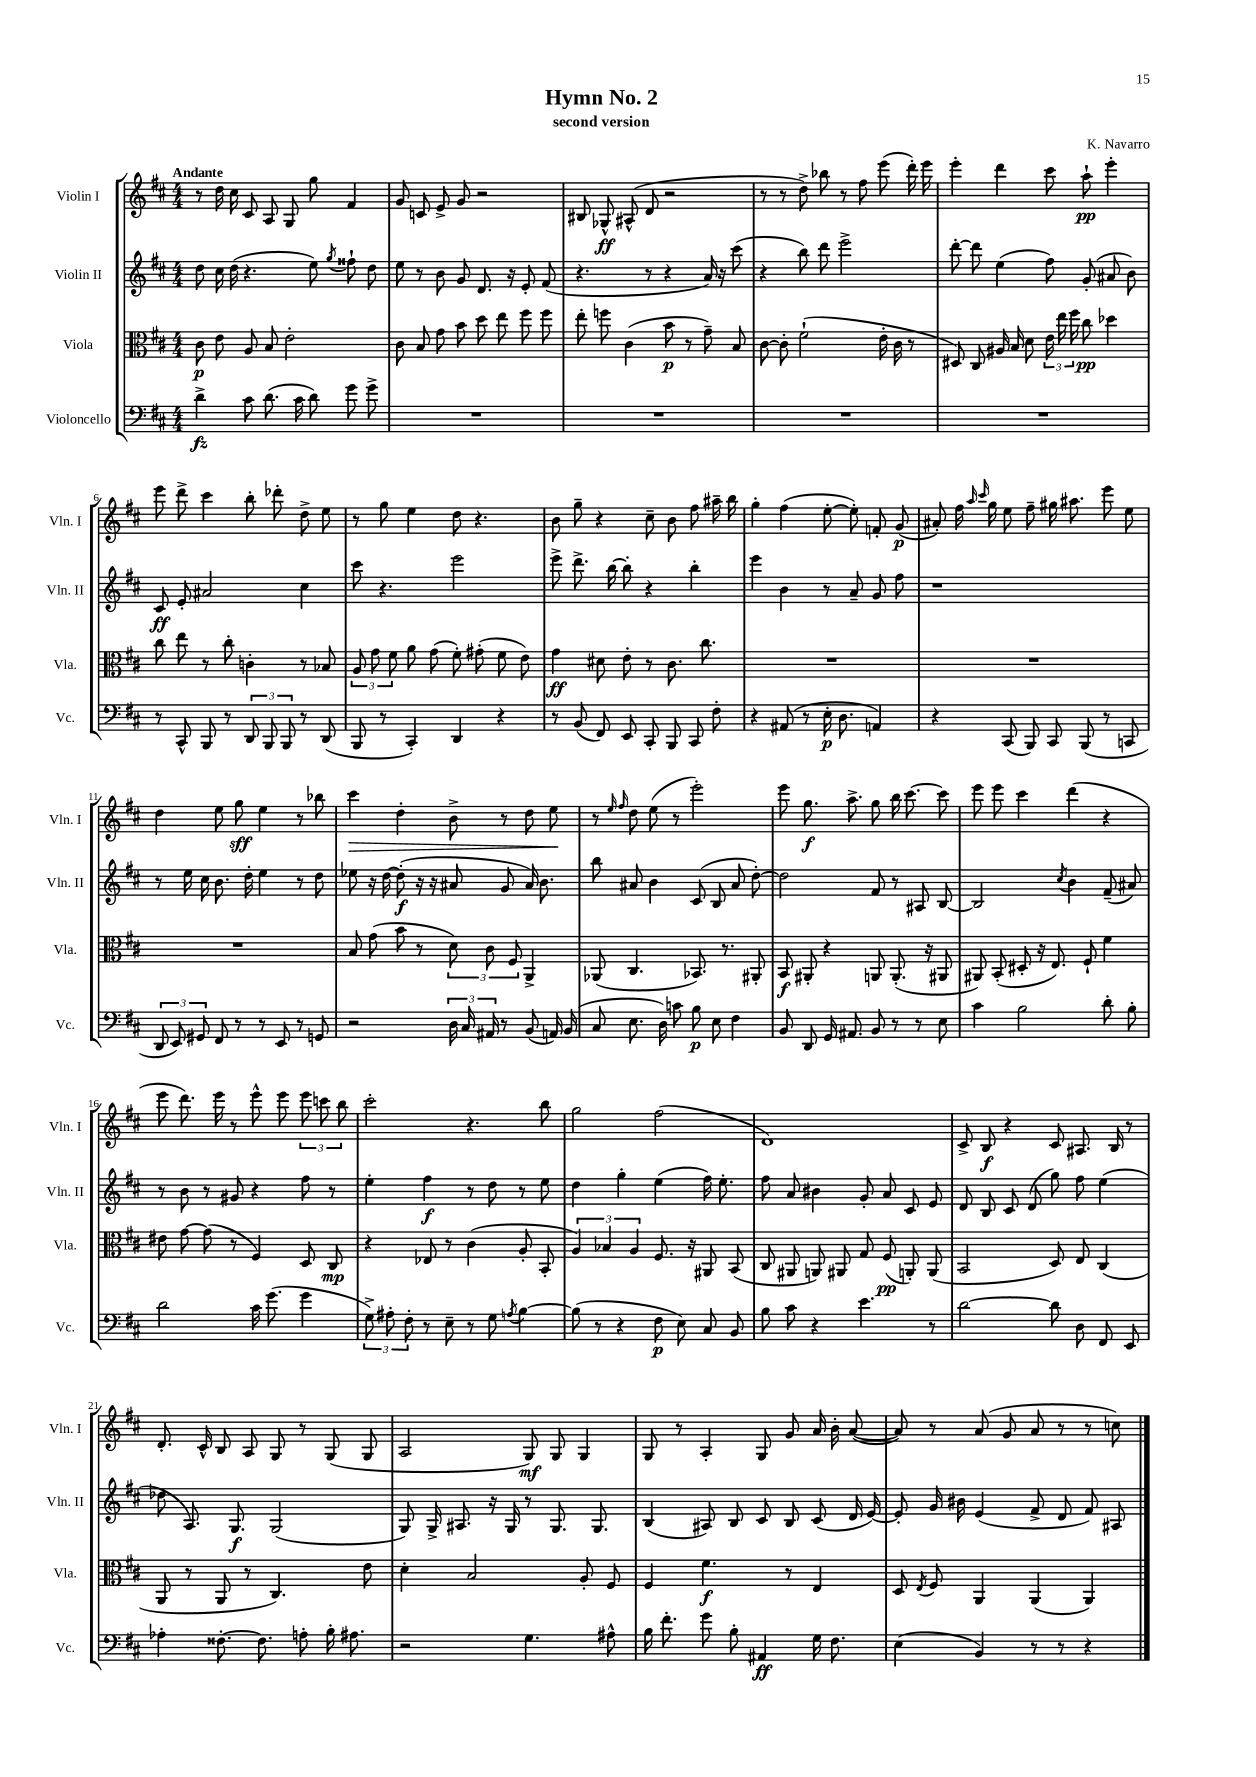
\header { title = "Hymn No. 2" composer = "K. Navarro" subtitle = "second version" }
<<
\new StaffGroup <<
\new Staff = "s0" \with { instrumentName = "Violin I" shortInstrumentName = "Vln. I" } {
    \clef treble \key d \major \numericTimeSignature \time 4/4 \tempo "Andante"
    \autoBeamOff r8 d''16 cis''16 cis'8 a8 g8 g''8 fis'4 |
    g'8 c'8 e'8-> g'8 r2 |
    bis8 ges8-^\ff ais8-^( d'8 r2 |
    r8 r8 d''8->) bes''8 r8 fis''8 e'''8( d'''16-.) e'''16 |
    e'''4-. d'''4 cis'''8 a''8-!\pp e'''4-. |
    e'''8 d'''8-> cis'''4 b''8-. des'''8-. d''8-> e''8 |
    r8 g''8 e''4 d''8 r4. |
    b'8 g''8-- r4 cis''8-- b'8 fis''8 ais''16-- b''16 |
    g''4-. fis''4( e''8~-. e''8-.) f'8-. g'8\p( |
    ais'8-.) fis''16 \grace { a''16 cis'''16 } g''16 e''8 fis''8-- gis''16 ais''8. e'''8 e''8 |
    d''4 e''8 g''8\sff e''4 r8 bes''8 |
    cis'''4\> d''4-. b'8-> r8 d''8 e''8\! |
    r8 \grace { e''16 fis''16 } d''8 e''8( r8 e'''2-.) |
    e'''8 g''8.\f a''8.-> g''8 b''16 cis'''8.~ cis'''8 |
    e'''8 e'''8 cis'''4 d'''4( r4 |
    e'''8 d'''8.) e'''16 r8 e'''8-^ e'''8 \tuplet 3/2 { e'''8 c'''8 b''8 } |
    cis'''2-. r4. b''8 |
    g''2 fis''2( |
    d'1) |
    cis'8-> b8\f r4 cis'8 ais8. b16 r8 |
    d'8.-. cis'16-^ b8 a8 g8 r8 g8( g8 |
    a2 g8\mf) g8 g4 |
    g8 r8 a4-. g8 g'8 a'16 b'16-. a'8~( |
    a'8) r8 a'8( g'8 a'8 r8 r8 c''8) \bar "|." |
}
\new Staff = "s1" \with { instrumentName = "Violin II" shortInstrumentName = "Vln. II" } {
    \clef treble \key d \major \numericTimeSignature \time 4/4
    \autoBeamOff d''8 cis''16 d''16( r4. e''8) \acciaccatura { g''8 } fisis''8-! d''8 |
    e''8 r8 b'8 g'8 d'8. r16 e'8-. fis'8( |
    r4. r8 r4 a'16) r16 cis'''8( |
    r4 b''8) d'''8 e'''2-> |
    d'''8~-. d'''8 e''4( fis''8) g'8-.( ais'8 b'8) |
    cis'8\ff e'8-. ais'2 cis''4 |
    cis'''8 r4. e'''2 |
    e'''8-> d'''8.-> b''16~ b''8-. r4 b''4-. |
    e'''4 b'4 r8 a'8-- g'8 fis''8 |
    r1 |
    r8 e''16 cis''16 b'8. d''16-. e''4 r8 d''8 |
    ees''8 r16 d''16~ d''8-.\f( r16 r16 ais'8 g'8 ais'16) b'8. |
    b''8 ais'8 b'4 cis'8( b8 ais'8 d''8~-.) |
    d''2 fis'8 r8 ais8 b8~ |
    b2 \acciaccatura { cis''8 } b'4 fis'8--( ais'8) |
    r8 b'8 r8 gis'8 r4 fis''8 r8 |
    e''4-. fis''4\f r8 d''8 r8 e''8 |
    d''4 g''4-. e''4( fis''16) e''8.-. |
    fis''8 a'8 bis'4 g'8-. a'8 cis'8 e'8 |
    d'8 b8 cis'8 d'8( g''8) fis''8 e''4( |
    des''8 a8.) g8.\f g2( |
    g8) g16-> ais8. r16 g16 r8 g8. g8. |
    b4( ais8) b8 cis'8 b8 cis'8( d'16 e'16~) |
    e'8-. g'16 bis'16 e'4( fis'8-> d'8 fis'8) ais8 \bar "|." |
}
\new Staff = "s2" \with { instrumentName = "Viola" shortInstrumentName = "Vla." } {
    \clef alto \key d \major \numericTimeSignature \time 4/4
    \autoBeamOff cis'8\p e'8 a8 b8 e'2-. |
    cis'8 b8 g'8 b'8 d''8 e''8 fis''8 fis''8 |
    e''8-. f''8 cis'4( b'8\p r8 g'8--) b8 |
    cis'8~ cis'8-. fis'2-!( e'16-. cis'16 r8 |
    dis8) cis8 ais16 b16 d'8 \tuplet 3/2 { e'16 e''16 fis''16 } cis''8\pp des''4 |
    cis''8 e''8 r8 cis''8-. c'4-. r8 bes8 |
    \tuplet 3/2 { a8 g'8 fis'8 } a'8 g'8( fis'8-.) gis'8-.( fis'8 e'8) |
    g'4\ff dis'8 e'8-. r8 cis'8. cis''8. |
    R1 |
    R1 |
    R1 |
    b8 g'8( b'8 r8 \tuplet 3/2 { d'8) cis'8 fis8 } a,4-> |
    aes,8( cis4. bes,8.) r8. ais,8-. |
    b,8\f ais,8-. r4 a,8 a,8.-.( r16 ais,8 |
    ais,8) b,8-.( dis8-. r16 e8.) fis8-! fis'4 |
    eis'8 g'8~ g'8( r8 fis4) d8 cis8\mp |
    r4 ees8 r8 cis'4( a8-. b,8-. |
    \tuplet 3/2 { a4) bes4 a4 } fis8. r16 ais,8 b,8( |
    cis8 ais,8 a,8) ais,8 g8 fis8\pp( a,8-.) a,8( |
    b,2 d8) e8 cis4( |
    a,8 r8 a,8 r8 cis4.) e'8 |
    d'4-. b2 a8-. fis8 |
    fis4 fis'4.\f r8 e4 |
    d8 \acciaccatura { e8 } fis8 a,4 a,4( a,4) \bar "|." |
}
\new Staff = "s3" \with { instrumentName = "Violoncello" shortInstrumentName = "Vc." } {
    \clef bass \key d \major \numericTimeSignature \time 4/4
    \autoBeamOff d'4->\fz cis'8 d'8.( cis'16 d'8) g'8 g'8-> |
    R1 |
    R1 |
    R1 |
    R1 |
    r8 cis,8-^ b,,8 r8 \tuplet 3/2 { d,8 b,,8 b,,8 } r8 d,8( |
    b,,8 r8 cis,4-.) d,4 r4 |
    r8 b,8( fis,8) e,8 cis,8-. b,,8 cis,8 fis8-. |
    r4 ais,8( r8 e16-.\p d8. a,4) |
    r4 cis,8( b,,8) cis,8 b,,8( r8 c,8 |
    \tuplet 3/2 { d,8 e,8) gis,8 } fis,8 r8 r8 e,8 r8 g,8 |
    r2 \tuplet 3/2 { d16 cis16 ais,16 } r8 b,8( a,16) b,16( |
    cis8 e8. d16) c'8 b8\p e8 fis4 |
    b,8 d,8 g,16 ais,8. b,8 r8 r8 e8 |
    cis'4 b2 d'8-. b8-. |
    d'2 cis'16 g'8.( g'4 |
    \tuplet 3/2 { g8->) ais8-. fis8-. } r8 e8-- r8 g8 \acciaccatura { a8 } b4~ |
    b8( r8 r4 fis8\p e8) cis8 b,8 |
    b8 cis'8 r4 e'4. r8 |
    d'2~ d'8 d8 fis,8 e,8 |
    aes4-. fisis8.~-. fisis8. a8-. b16-. ais8. |
    r2 g4. ais8-^ |
    b16 fis'8.-. g'8 b8-. ais,4\ff g16 fis8. |
    e4( b,4) r8 r8 r4 \bar "|." |
}
>>
>>
